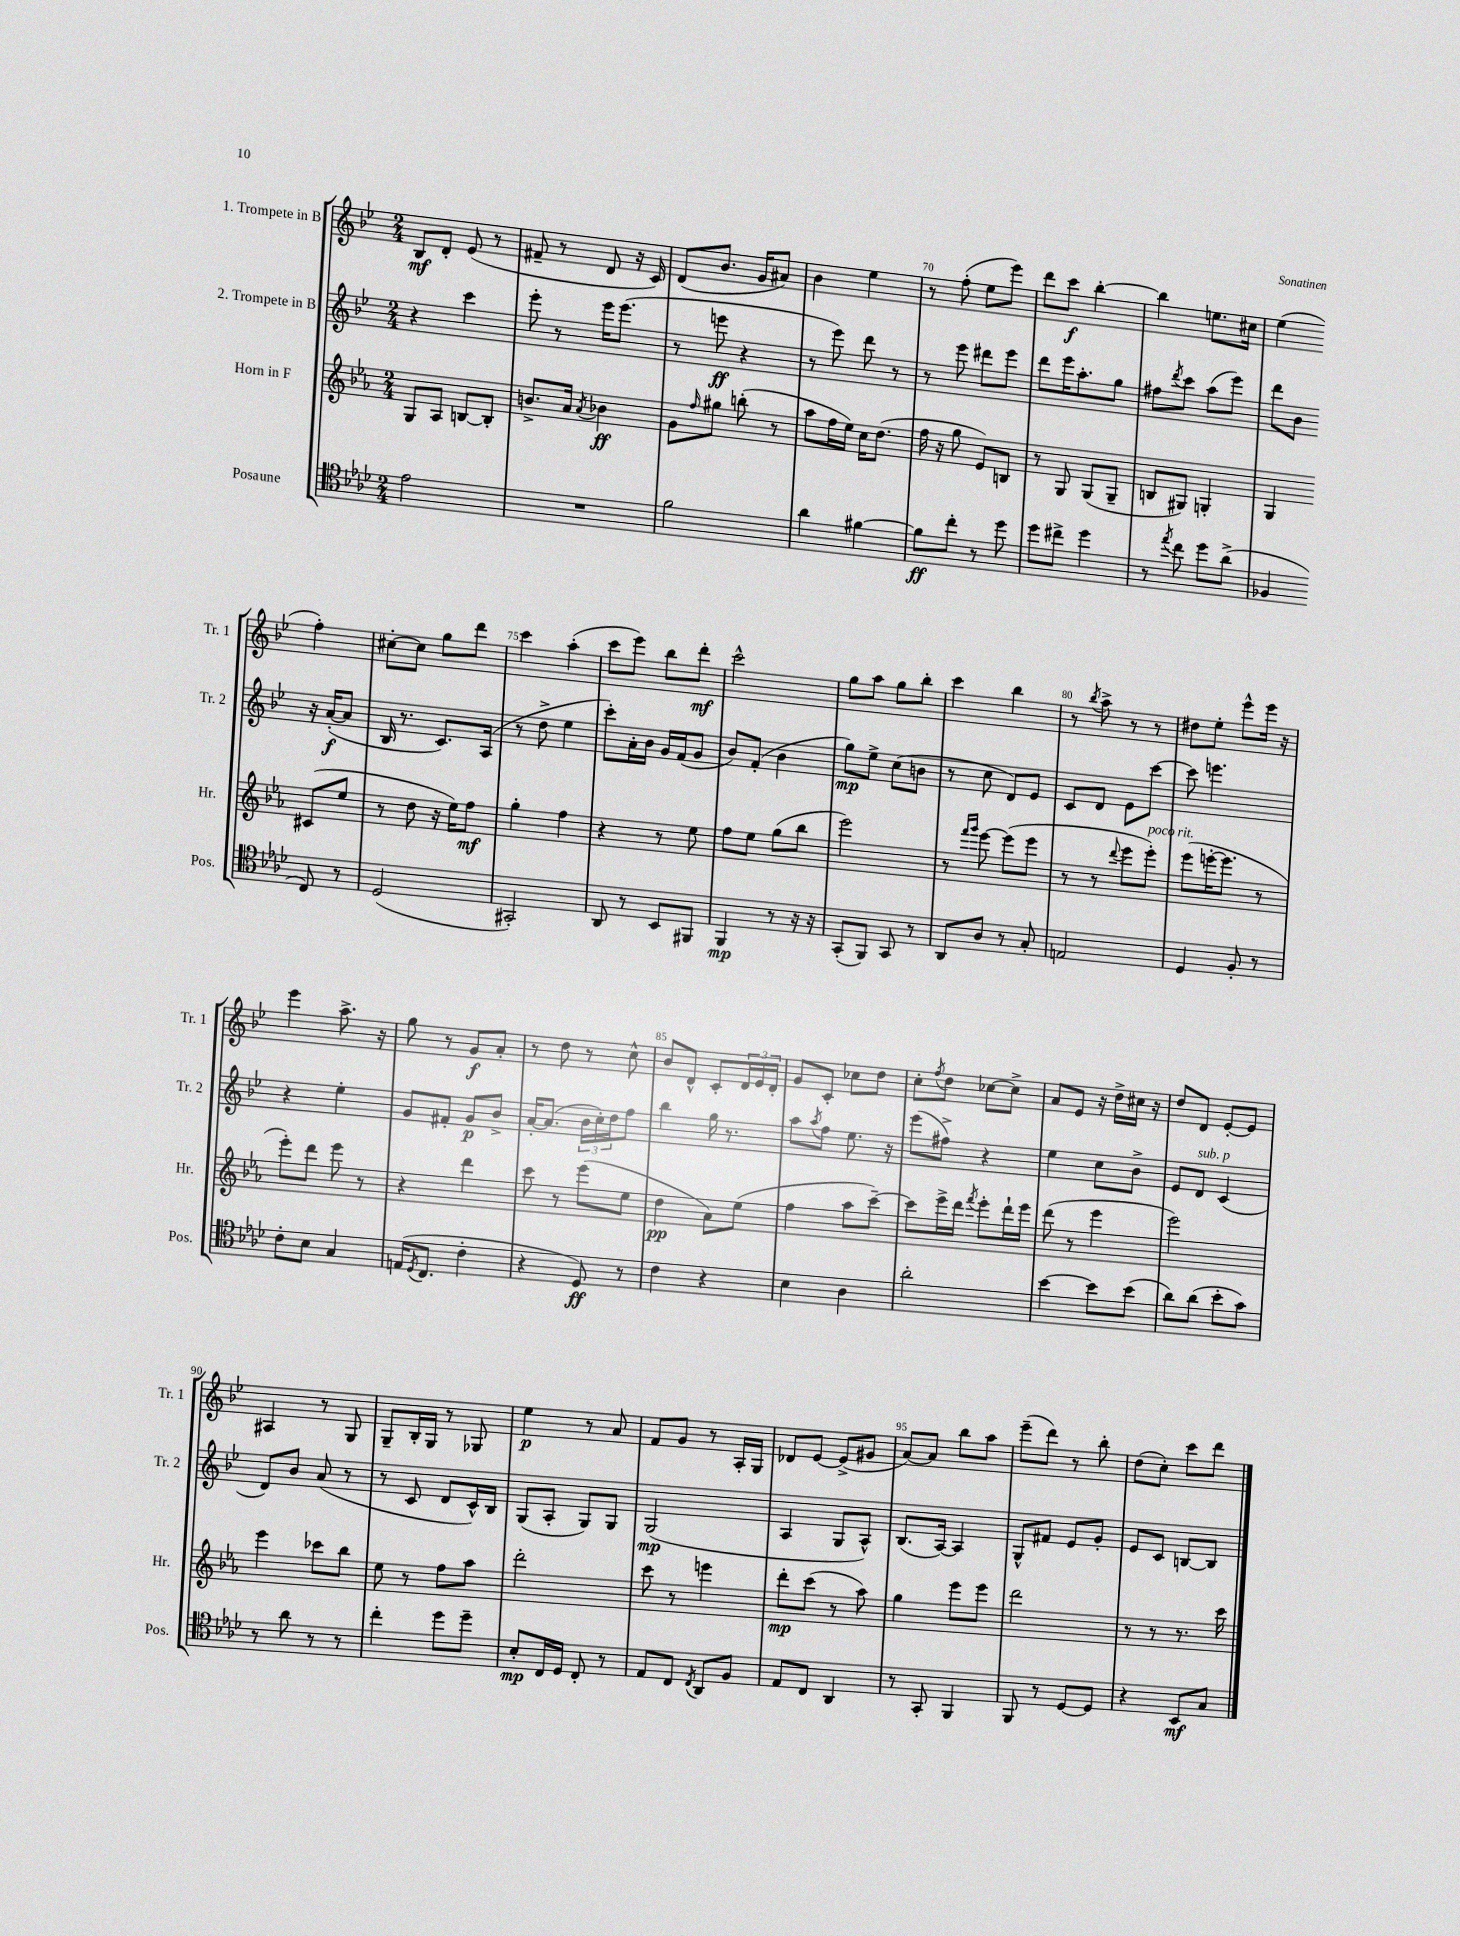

**kern	**kern	**kern	**kern
*staff4	*staff3	*staff2	*staff1
*clefC4	*clefG2	*clefG2	*clefG2
*k[b-e-a-d-]	*k[b-e-a-]	*k[b-e-]	*k[b-e-]
*M2/4	*M2/4	*M2/4	*M2/4
2e-	8G	4r	8B-
.	8A-	.	8d'
.	[8B	4ccc	(8e-
.	8B']	.	8r
=	=	=	=
2r	8.b^	8eee-'	8f#~
.	.	8r	8r
.	16a-	.	.
.	8qa-	.	.
.	4b-	16eee-	8d
.	.	(8.eee-	.
.	.	.	16r
.	.	.	16c)
=	=	=	=
2f	8g	8r	(8d
.	16qqff	.	.
.	8gg#	8eee	8.b-
.	(8bb'	4r	.
.	.	.	16g
.	8r	.	8a#)
=	=	=	=
4a-	8aa-	8r	4b-
.	16ff	8eee-)	.
.	16ee-)	.	.
[4f#	16cc	8ddd	4ee-
.	(8.dd	.	.
.	.	8r	.
=	=	=	=
8f#]	16ff	8r	8r
.	16r	.	.
8cc'	8gg	8eee-	(8ff'
8r	8e-)	8ddd#	8ee-
8dd-	8B	8eee-	8eee-)
=	=	=	=
8dd-	8r	8ddd	8ddd
8cc#^	8G	16eee-	8ccc
.	.	8.aa'	.
4dd-	(8G	.	[4bb-'
.	8G~	8gg	.
=	=	=	=
8r	8B	8ff#	4bb-]
8qee-	.	8qddd	.
8cc	8G#)	8ccc	.
8dd-	4G'	(8aa	8.ee
(8a-^	.	8eee-)	.
.	.	.	16cc#
=	=	=	=
4F-	4G	8ddd	(4ee-
.	.	8b-	.
8C)	(8c#	16r	4ff')
.	.	([16a'	.
8r	8ee-	8a]	.
=	=	=	=
(2D-	8r	16B-	[8cc#'
.	.	8.r	.
.	8dd	.	8cc#]
.	16r	8.c)	8gg
.	16ee-)	.	.
.	8ff	.	8ddd
.	.	(16A	.
=	=	=	=
2GG#')	4gg'	8r	4ccc
.	.	8dd^	.
.	4ff	4ee-	(4aa'
=	=	=	=
8AA-	4r	8ccc')	8ccc
8r	.	16a'	8eee-)
.	.	16b-	.
8BB-	8r	16g	8bb-
.	.	(16f	.
8FF#	8ee-	8g	8ddd'
=	=	=	=
4FF	8ff	8b-)	2ccc^^
.	8ee-	(8f'	.
8r	(8gg	4b-	.
16r	8bb-	.	.
16r	.	.	.
=	=	=	=
(8GG'	2eee-)	8gg)	8gg
8FF)	.	8ee-^	8aa
8GG	.	(8cc	8gg
8r	.	8b	8bb-'
=	=	=	=
8AA-	8r	8r	4ccc
.	16qqfff	.	.
.	16qqggg	.	.
8A-	[8eee-	8cc	.
8r	(8eee-]	8d)	4bb-
8G'	8eee-	8e-	.
=	=	=	=
2E	8r	8c	8r
.	.	.	8qbb-
.	8r	8d	8aa^
.	8qqddd	.	.
.	8eee-	8e-	8r
.	8eee-')	[8ccc	8r
=	=	=	=
4D-	(8eee-	8ccc]	8dd#
.	[16eee'	4.eee	8ee-'
.	8.eee]	.	.
8F'	.	.	8eee-^^
8r	8r	.	16eee-
.	.	.	16r
=	=	=	=
8c'	8eee-')	4r	4eee-
8B-	8ddd	.	.
4G	8eee-	4ee-'	8.aa^
.	8r	.	.
.	.	.	16r
=	=	=	=
(16E	4r	8g	8gg
8qD-	.	.	.
8.C	.	.	.
.	.	8f#'	8r
4c'	4ddd	8g	8g
.	.	8b-^	8a'
=	=	=	=
4r	8ccc	[16a'	8r
.	.	(8.a]	.
.	8r	.	8dd
8D-)	(8eee-	24b-	8r
.	.	24cc')	.
.	.	24dd	.
8r	8ee-	8ff	8cc^^
=	=	=	=
4c	4dd	4bb-	8b-
.	.	.	8d^^
4r	8a-)	16gg	8c'
.	.	8.r	.
.	(8ee-	.	24d
.	.	.	24e-
.	.	.	24d'
=	=	=	=
4B-	4ff	8aa	8g
.	.	8qaa	.
.	.	8ff	8c'
4A-	8aa-	8.ee-	8cc-
.	[8ccc~)	.	8dd
.	.	16r	.
=	=	=	=
2a-'	8ccc]	(8eee-	8cc'
.	.	.	8qff
.	16eee-^	8ff#^)	8dd
.	16ddd	.	.
.	8qfff	.	.
.	8eee-'	4r	[8cc-
.	16ddd`	.	8cc-^]
.	16eee-	.	.
=	=	=	=
[4b-	(8ddd	4ee-	8a
.	8r	.	8e-
8b-]	4eee-	8cc	16r
.	.	.	16dd^
(8b-	.	8b-^	16cc#
.	.	.	16r
=	=	=	=
8a-)	2eee-)	8e-	8dd
(8a-	.	8d	8d
8b-'	.	(4c	[8e-'
8g)	.	.	8e-]
=	=	=	=
8r	4eee-	8d)	4A#
8a-	.	8b-	.
8r	8ccc-	(8a	8r
8r	8bb-	8r	8G
=	=	=	=
4cc'	8ee-	8r	8G~
.	8r	8c	16B-'
.	.	.	16G
8dd-	8ff	8d	8r
8dd-~	8aa-	16c^^)	8G-
.	.	16B-	.
=	=	=	=
8B-'	2ddd'	(8G	4ee-
16C	.	8A'	.
16D-	.	.	.
8C'	.	8G)	8r
8r	.	8G	8a
=	=	=	=
8E-	8ccc	(2G	8f
8C	8r	.	8g
8qC	.	.	.
8AA-	4eee	.	8r
8F	.	.	16A'
.	.	.	16G
=	=	=	=
8E-	8ddd'	4A	8d-
8C	(8ccc	.	[8e-
4AA-	8r	8G	(8e-^]
.	8aa-)	8A^^)	8g#
=	=	=	=
8r	4gg	(8.B-	[8a)
8GG'	.	.	8a]
.	.	[16A)	.
4FF	8eee-	4A]	8bb-
.	8eee-	.	8aa
=	=	=	=
8FF	2ddd	8G^^	(8eee-~
8r	.	8f#	8ddd)
[8D-	.	8e-	8r
8D-]	.	8g'	8bb-'
=	=	=	=
4r	8r	8e-	(8dd
.	8r	8c	8cc')
8BB-	8.r	[8B	8ccc
8G	.	8B]	8ddd
.	16ccc	.	.
==	==	==	==
*-	*-	*-	*-
